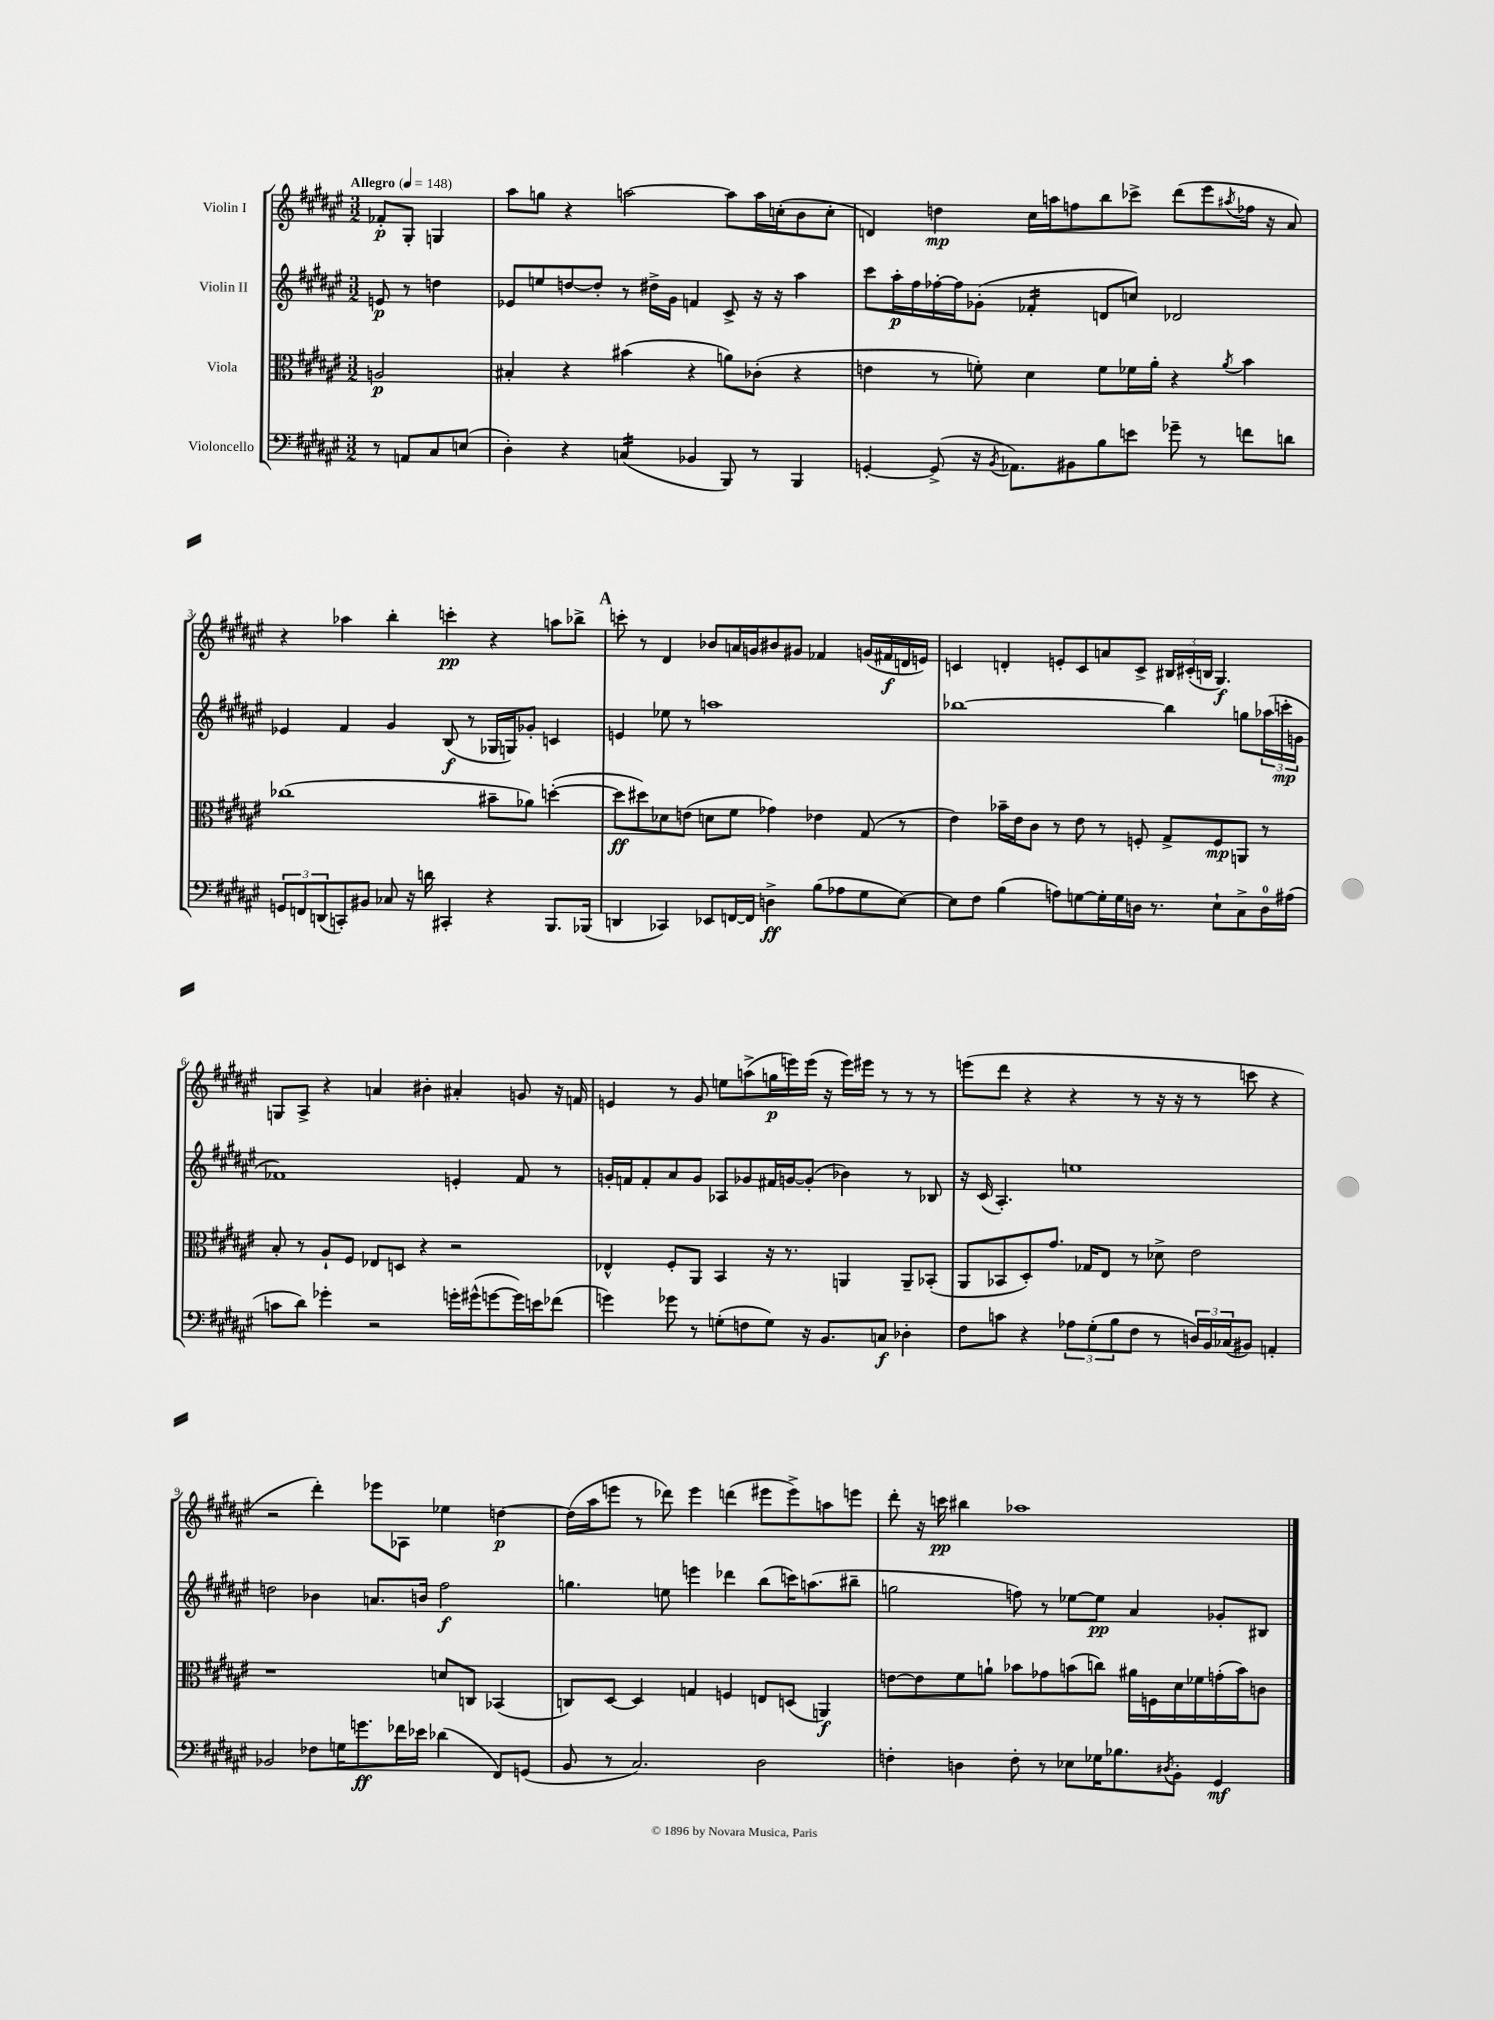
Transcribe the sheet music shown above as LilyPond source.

<<
\new StaffGroup <<
\new Staff = "s0" \with { instrumentName = "Violin I" } {
    \clef treble \key fis \major \numericTimeSignature \time 3/2 \partial 2 \tempo "Allegro" 4 = 148
    fes'8-.\p gis8-. g4 |
    ais''8 g''8 r4 a''2~ a''8 a''16 c''16-.( b'8 c''8-. |
    d'4) d''4\mp cis''16 a''16 f''8 b''8 ces'''8-> dis'''8( eis'''8 \acciaccatura { ais''8 } fes''16 r16 ais'8) |
    r4 aes''4 b''4-. c'''4-.\pp r4 a''8 bes''8-> |
    \mark \markup { \bold "A" } c'''8-. r8 dis'4 bes'8 a'16 g'16 bis'8 gis'8 fes'4 g'16( fis'16\f d'16 e'16) |
    c'4 d'4-. e'8-. c'8 a'8 c'8-> \tuplet 3/2 { bis16 cis'16-.( b16 } gis4.\f) |
    g8 ais8-> r4 a'4 bis'4-. ais'4-. g'8 r16 f'16 |
    e'4 r8 gis'8 e''8 a''8->( g''16\p e'''16) e'''16( r16 e'''16) eis'''16 r8 r8 r8 |
    e'''8( dis'''8 r4 r4 r8 r16 r16 r8 c'''8 r4 |
    r2 dis'''4-.) ees'''8 aes8 ees''4 d''4~\p |
    d''16( ais''16 e'''8 r8 des'''8) e'''4 d'''4( eis'''8 eis'''8->) a''8 e'''8 |
    dis'''8-. r16 c'''16\pp bis''4 aes''1 \bar "|." |
}
\new Staff = "s1" \with { instrumentName = "Violin II" } {
    \clef treble \key fis \major \numericTimeSignature \time 3/2 \partial 2
    e'8\p r8 d''4 |
    ees'8 e''8 d''8~ d''8-. r8 dis''16-> gis'16 f'4 cis'8-> r16 r16 ais''4 |
    cis'''8 ais''16-.\p fis''16 fes''16~-. fes''16 ges'8-.( fes'4:16-. d'8 c''8) des'2 |
    ees'4 fis'4 gis'4 b8\f( r8 ges16 g16) ges'8-. c'4 |
    \mark \markup { \bold "A" } e'4 ees''8 r8 a''1 |
    bes''1~ bes''4 g''8 \tuplet 3/2 { aes''16( c'''16-.\mp g'16 } |
    fes'1) e'4-. fes'8 r8 |
    g'16-. f'16 f'8-. ais'8 g'8 aes8 ges'8 fis'16 g'16~ g'8-.( bes'4) r8 bes8 |
    r16 cis'16( ais4.-.) e''1 |
    d''2 bes'4 a'8. b'16 fis''2\f |
    g''4. e''8 e'''4 des'''4 b''8( c'''16) a''8.( bis''8-- |
    g''2 f''8) r8 ees''8~ ees''8\pp ais'4 ges'8-. bis8 \bar "|." |
}
\new Staff = "s2" \with { instrumentName = "Viola" } {
    \clef alto \key fis \major \numericTimeSignature \time 3/2 \partial 2
    a2\p |
    bis4-. r4 bis'4( r4 a'8) ces'8-.( r4 |
    e'4 r8 f'8-.) dis'4 f'8 fes'16 ais'16-. r4 \acciaccatura { ais'8 } b'4 |
    ces''1( bis'8-- aes'8) d''4~-.( |
    \mark \markup { \bold "A" } d''8\ff dis''8) des'8 e'8( d'8 fis'8 ges'4) ees'4 gis8( r8 |
    eis'4) bes'16-- eis'16 cis'8 r8 eis'8 r8 f8-. gis8-> f8\mp a,8 r8 |
    b8-. r8 ais8-! fis8 ees8 d8 r4 r2 |
    ees4-^ fis8-. ais,8 b,4 r16 r8. a,4 a,8-- bes,8-.( |
    ais,8 bes,8 dis8-.) gis'8. ges16 eis8 r8 des'8-> eis'2 |
    r1 d'8 c8 bes,4( |
    c8) dis8~ dis4 g4 f4 e8 d8( a,4\f) |
    e'8~ e'8 fis'8 a'8-! bes'8 ges'8 b'8( c''8) ais'16 f16 dis'16 fes'16 g'16-.( b'16) c'8 \bar "|." |
}
\new Staff = "s3" \with { instrumentName = "Violoncello" } {
    \clef bass \key fis \major \numericTimeSignature \time 3/2 \partial 2
    r8 a,8 cis8 e8( |
    dis4-.) r4 c4:16( bes,4 b,,8) r8 b,,4 |
    g,4~-. g,8->( r16 \acciaccatura { b,8 } aes,8.) bis,8 b8 e'8 ges'8-- r8 f'8 d'8 |
    \tuplet 3/2 { g,8 f,8 d,8( } c,8-.) bis,8 ces8 r16 d'16 cis,4-. r4 b,,8. bes,,16( |
    \mark \markup { \bold "A" } d,4 ces,4) ees,8 f,16~ f,16 d4->\ff b8( aes8 gis8 eis8~) |
    eis8 fis8 b4( a8) g8~ g16-. g16 d16 r8. eis8-! cis8-> d16-0 ais16( |
    c'8 dis'8) ges'4-. r2 g'16-. gis'16-^( g'8~ g'16) e'16 fes'8( |
    g'4) ges'8 r8 g8-.( f8 g8) r16 b,8. c8\f des4-. |
    fis8 c'8 r4 \tuplet 3/2 { aes8 gis8-.( b8 } fis8 r8 \tuplet 3/2 { d16) b,16 ces16( } bis,8) a,4-. |
    bes,2 fes8 g16 g'8.\ff fes'16 ees'16 des'4( fis,8) g,8( |
    b,8 r8 cis2.) dis2 |
    f4-. d4 f8-. r8 ees8 ges16 bes8. \acciaccatura { dis8 } b,8-. gis,4\mf \bar "|." |
}
>>
>>
